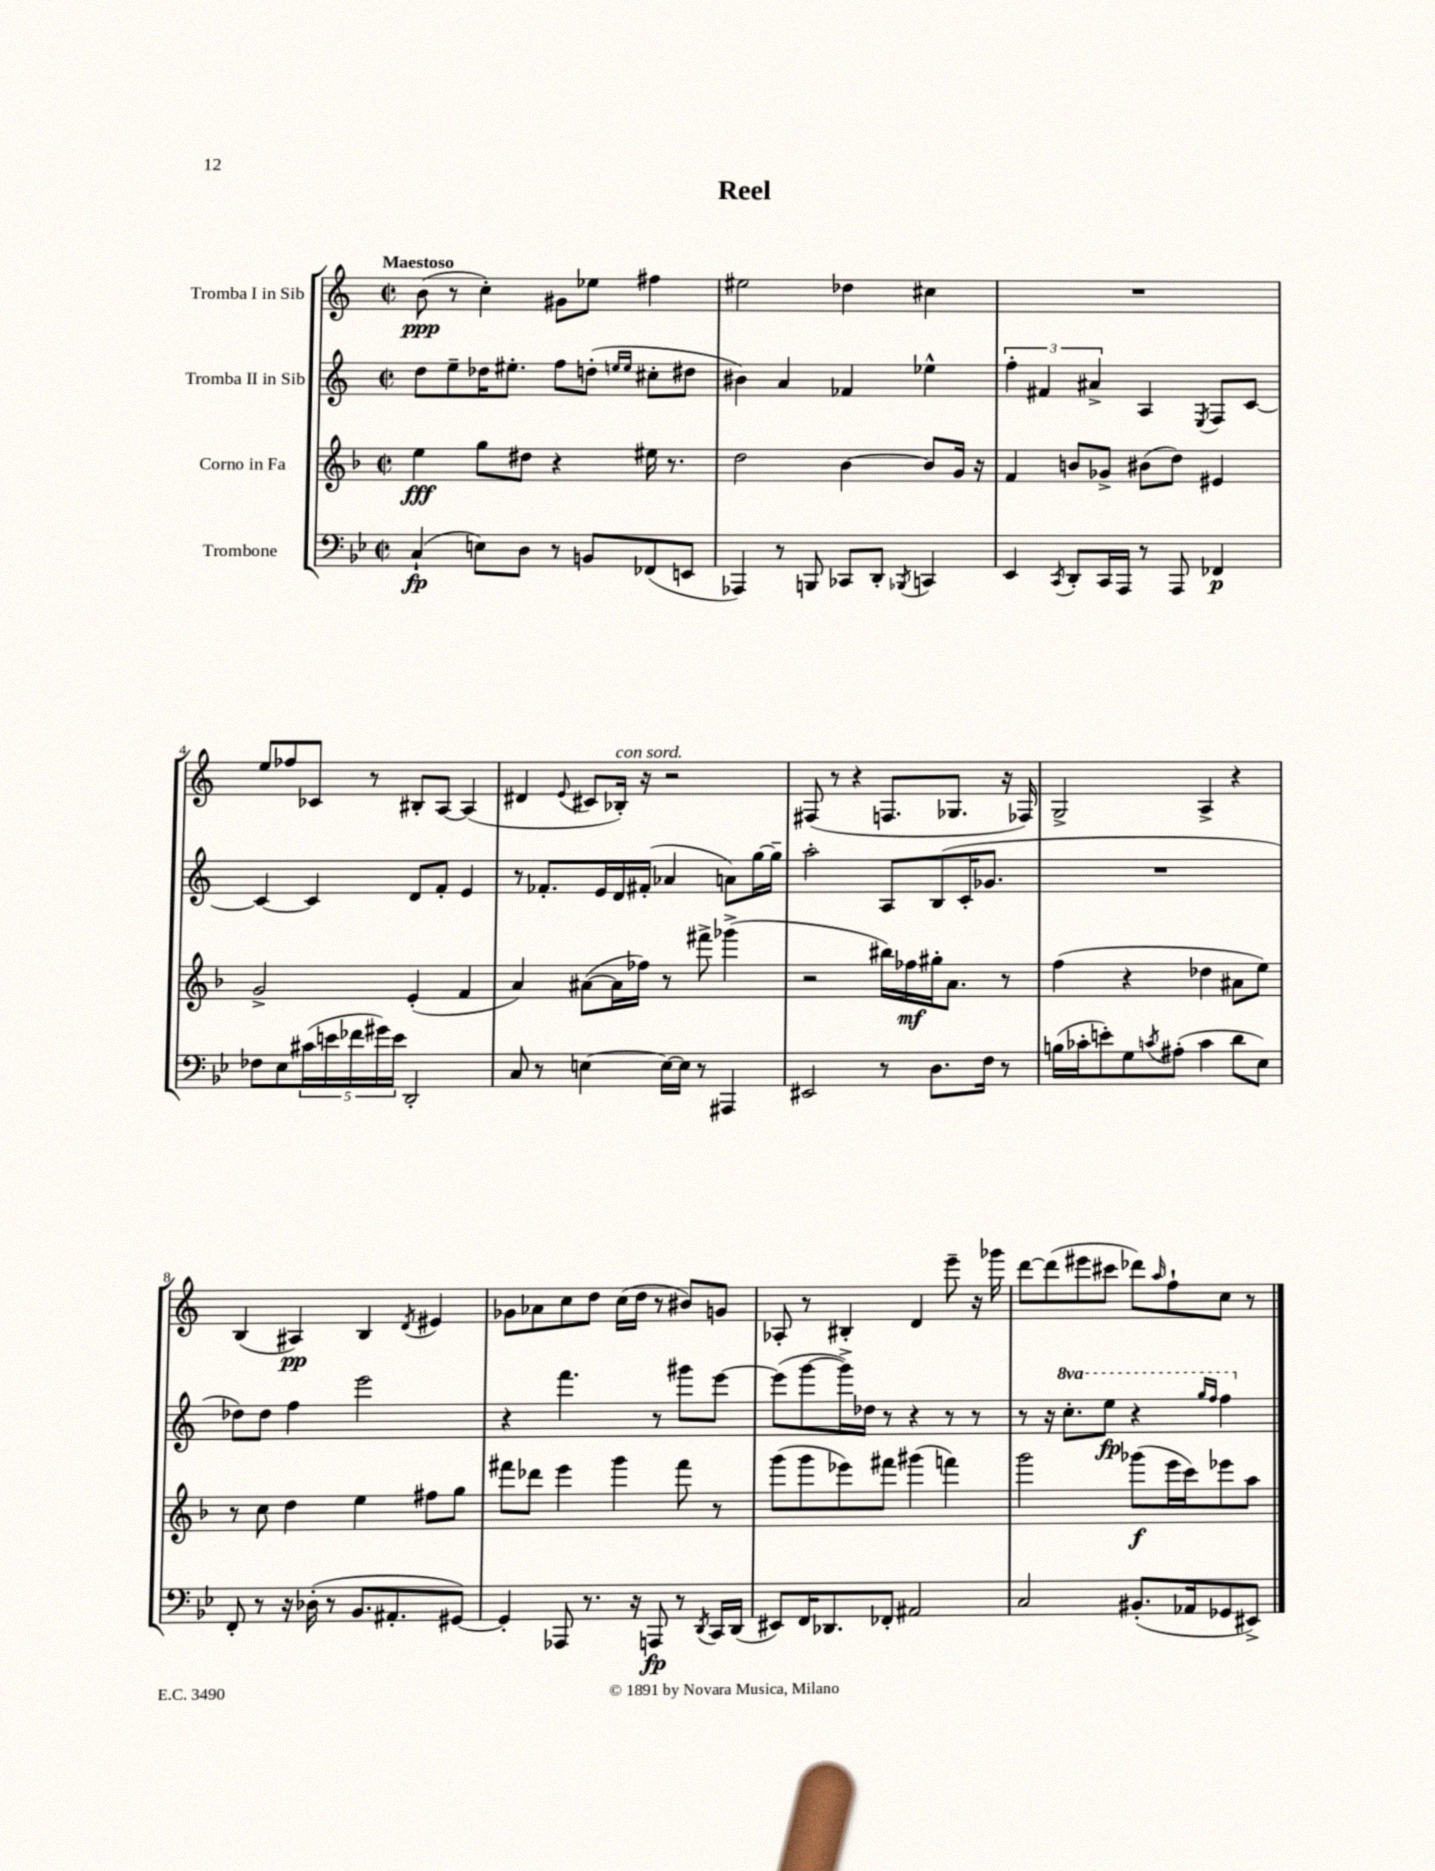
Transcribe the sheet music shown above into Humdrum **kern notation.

**kern	**kern	**kern	**kern
*staff4	*staff3	*staff2	*staff1
*clefF4	*clefG2	*clefG2	*clefG2
*k[b-e-]	*k[b-]	*k[]	*k[]
*M2/2	*M2/2	*M2/2	*M2/2
*met(c|)	*met(c|)	*met(c|)	*met(c|)
(4C`	4ee	8dd	(8b
.	.	8ee~	8r
8E)	8gg	16dd-	4cc')
.	.	8.ee#'	.
8D	8dd#	.	.
8r	4r	8ff	8g#
8BB	.	(8dd'	8ee-
.	.	16qqee	.
.	.	16qqee	.
(8FF-	16ee#	8cc#'	4ff#
.	8.r	.	.
8EE	.	8dd#	.
=	=	=	=
4AAA-)	2dd	4b#)	2ee#
8r	.	4a	.
8BBB	.	.	.
8CC-	[4b-	4f-	4dd-
8DD'	.	.	.
8qBBB-	.	.	.
4CC	8b-]	4ee-^^	4cc#
.	16g	.	.
.	16r	.	.
=	=	=	=
4EE-	4f	6ff'	1r
.	.	6f#	.
8qCC	.	.	.
8DD'	8b	.	.
.	.	6a#^	.
16CC	8g-^	.	.
16AAA	.	.	.
8r	(8b#	4A	.
8AAA	8dd)	.	.
.	.	8qE	.
4FF-	4e#	8F	.
.	.	[8c	.
=	=	=	=
8F-	2g^	4c_	8ee
8E-	.	.	8ff-
(20c#	.	4c]	8c-
20e	.	.	.
20f-	.	.	.
.	.	.	8r
20g#)	.	.	.
20e	.	.	.
2DD'	(4e'	8d	8B#'
.	.	8f'	[8A
.	4f	4e	(4A]
=	=	=	=
8C	4a)	8r	4d#
8r	.	8.f-'	.
.	.	.	8qqe
[4E	([8a#	.	8c#
.	.	16e	.
.	16a#]	16d	16B-')
.	16ff-)	(16f#'	16r
16E_	8r	4a-	2r
16E]	.	.	.
8r	8fff#^	.	.
4AAA#	(4ggg-^	8a)	.
.	.	[16gg	.
.	.	16gg~]	.
=	=	=	=
2EE#	2r	2aa'	(8F#
.	.	.	8r
.	.	.	4r
8r	16bb#)	8A	8.F
.	16ff-	.	.
8.D	16gg#'	(8B	.
.	8.a	.	8.G-
.	.	16c'	.
16F	.	8.g-	.
8r	8r	.	16r
.	.	.	16F-)
=	=	=	=
(16B	(4ff	1r	2G^
16c-'	.	.	.
8e')	.	.	.
8G	4r	.	.
8qc	.	.	.
(8A#'	.	.	.
4c	4dd-	.	4A^
8d	8a#	.	4r
8E-)	8ee)	.	.
=	=	=	=
8FF'	8r	8dd-)	(4B
8r	8cc	8dd-	.
16r	4dd	4ff	4A#)
(16D-'	.	.	.
8r	.	.	.
8.BB-	4ee	2eee	4B
8.AA#'	.	.	.
.	.	.	8qd
.	8ff#	.	4e#
[8GG#)	8gg	.	.
=	=	=	=
4GG#']	8fff#	4r	8g-
.	8ddd-	.	8a-
8AAA-	4eee	4.fff	8cc
8.r	.	.	8dd
.	4ggg	.	(16cc
16r	.	.	16dd
8AAA	.	8r	8r
8r	8fff#	8ggg#	8b#)
8qDD	.	.	.
16CC	8r	[8eee	8g
(16DD	.	.	.
=	=	=	=
8EE#)	(8ggg	(8eee]	8A-'
16FF	8ggg	[8ggg	8r
8.DD-	.	.	.
.	8eee-)	16ggg^])	4B#'
.	.	16dd-	.
8FF-'	8fff#	8r	.
2AA#	(4ggg#	4r	4d
.	4fff)	8r	8eee~
.	.	8r	16r
.	.	.	16ggg-
=	=	=	=
2C	2ggg	8r	[8ddd
.	.	16r	(8ddd]
.	.	8.ccc'	.
.	.	.	8eee#
.	.	8eee	8ccc#
(8.BB#'	(8ggg-	4r	8ddd-)
.	.	.	16qqaa
.	16eee	.	8ff`
16AA-	16ccc)	.	.
.	.	16qqggg	.
.	.	16qqfff	.
8GG-	8eee-	4fff	8cc
8EE#^)	8aa	.	8r
==	==	==	==
*-	*-	*-	*-
